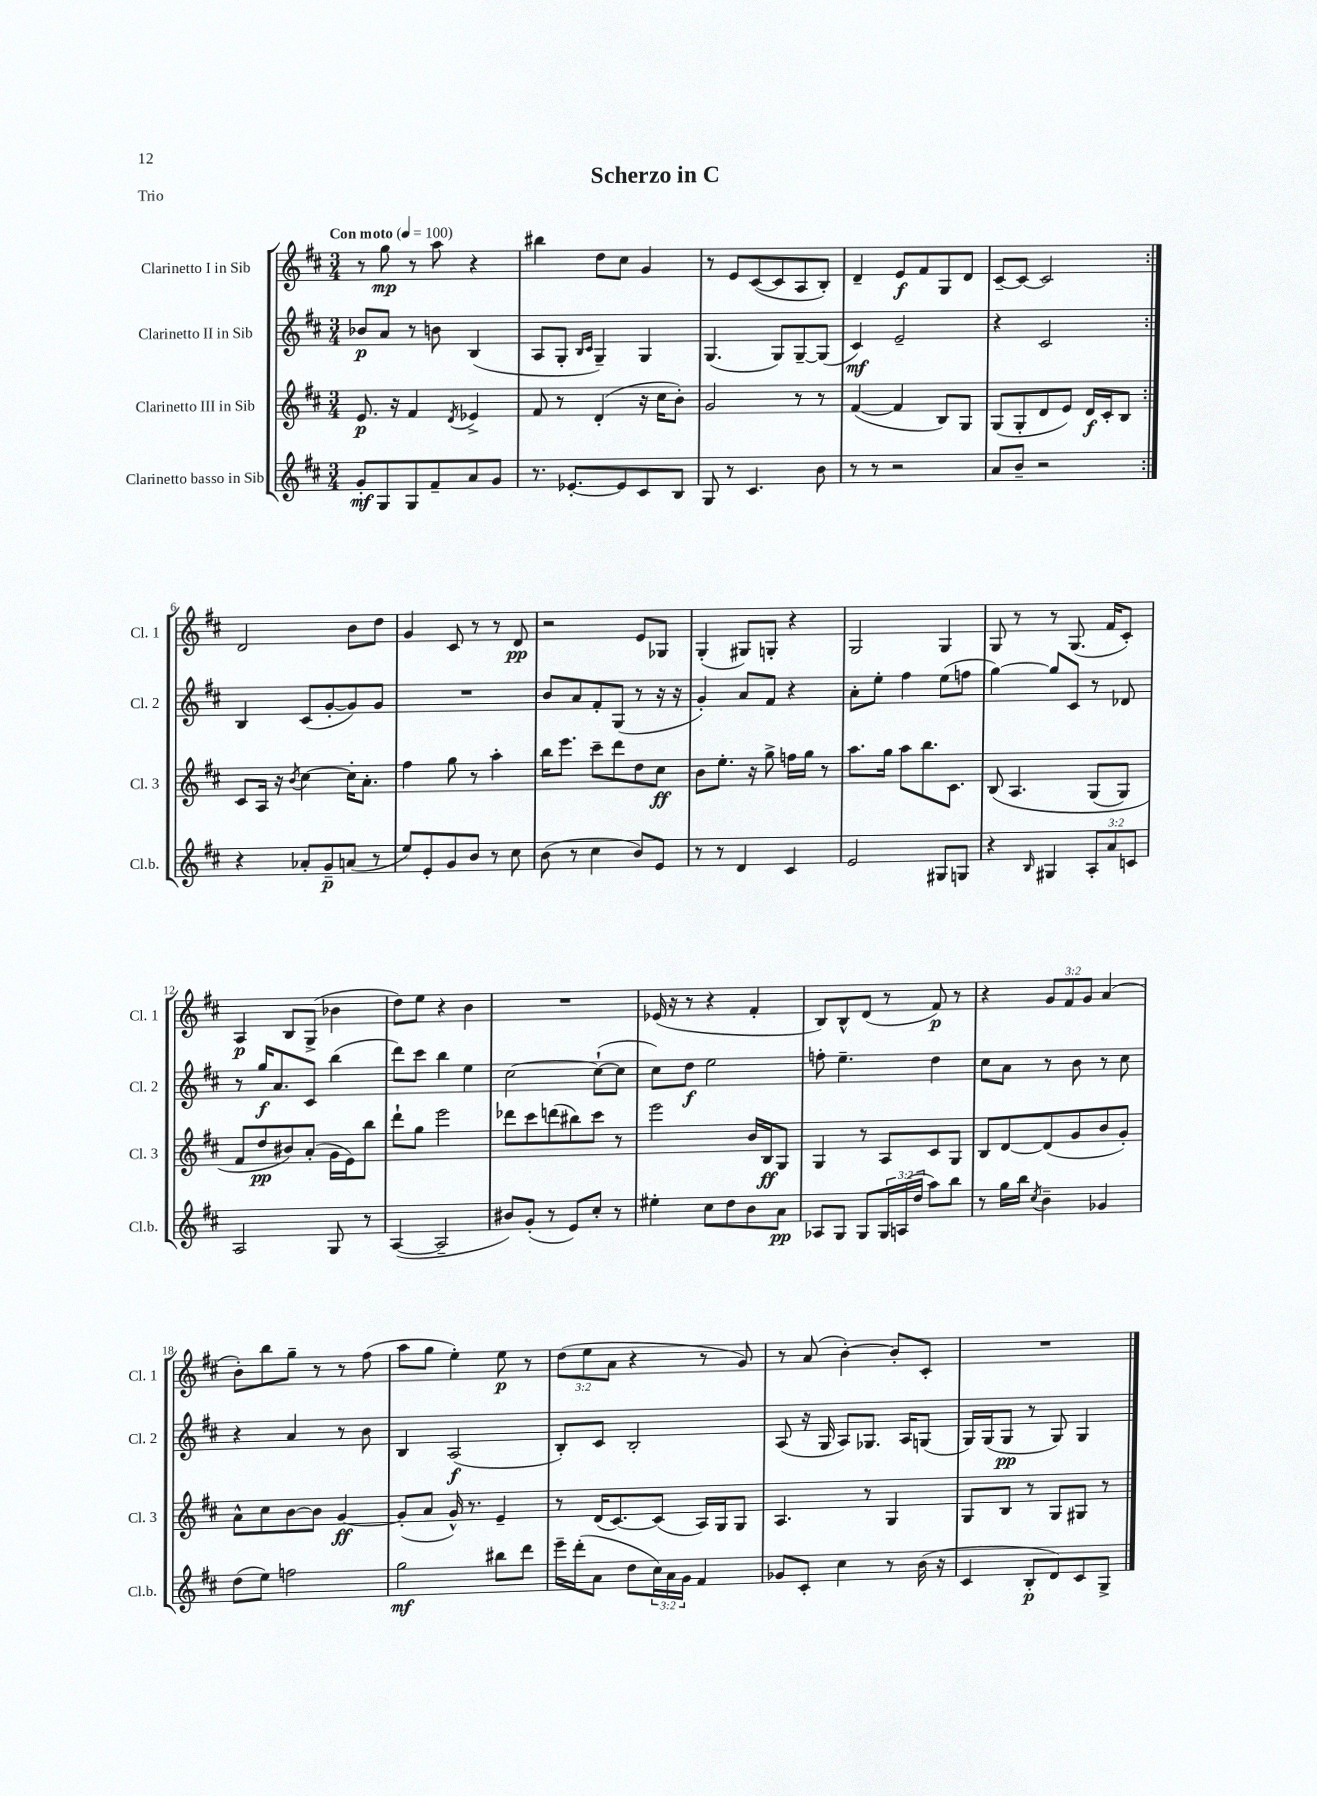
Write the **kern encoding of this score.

**kern	**dynam	**kern	**dynam	**kern	**dynam	**kern	**dynam
*part4	*part4	*part3	*part3	*part2	*part2	*part1	*part1
*staff4	*staff4	*staff3	*staff3	*staff2	*staff2	*staff1	*staff1
*I"Clarinetto basso in Sib	*	*I"Clarinetto III in Sib	*	*I"Clarinetto II in Sib	*	*I"Clarinetto I in Sib	*
*I'Cl.b.	*	*I'Cl. 3	*	*I'Cl. 2	*	*I'Cl. 1	*
*clefG2	*	*clefG2	*	*clefG2	*	*clefG2	*
*k[f#c#]	*	*k[f#c#]	*	*k[f#c#]	*	*k[f#c#]	*
*M3/4	*	*M3/4	*	*M3/4	*	*M3/4	*
*MM100	*	*MM100	*	*MM100	*	*MM100	*
=1	=1	=1	=1	=1	=1	=1	=1
!	!	!	!	!	!	!LO:TX:a:B:t=Con moto	!
8g'/L	mf	8.e/	p	8b-X/L	p	8r	.
8G/	.	.	.	8a/J	.	8gg\	mp
.	.	16r	.	.	.	.	.
8G/	.	4f#/	.	8r	.	8r	.
8f#~/	.	.	.	8bn\	.	8aa\	.
.	.	8qd/	.	.	.	.	.
8a/	.	4e-X^/	.	(4B/	.	4r	.
8g/J	.	.	.	.	.	.	.
=2	=2	=2	=2	=2	=2	=2	=2
8.r	.	8f#/	.	8A/L	.	4bb#X\	.
.	.	8r	.	8G'/J	.	.	.
[8.e-X'/L	.	.	.	.	.	.	.
.	.	.	.	16qqB/LL	.	.	.
.	.	.	.	16qqc#/JJ	.	.	.
.	.	(4d'/	.	4G~/)	.	8dd\L	.
8e-/]	.	.	.	.	.	8cc#\J	.
8c#/	.	16r	.	4G/	.	4g/	.
.	.	16cc#\KL	.	.	.	.	.
8B/J	.	8b'\J)	.	.	.	.	.
=3	=3	=3	=3	=3	=3	=3	=3
8G/	.	2g/	.	(4.G/	.	8r	.
8r	.	.	.	.	.	8e/L	.
4.c#/	.	.	.	.	.	([8c#/	.
.	.	.	.	8G/L)	.	8c#/]	.
.	.	8r	.	[8G~/	.	8A/	.
8b\	.	8r	.	(8G/J]	.	8B'/J)	.
=4	=4	=4	=4	=4	=4	=4	=4
8r	.	([4f#/	.	4c#/)	mf	4d~/	.
8r	.	.	.	.	.	.	.
2r	.	4f#/]	.	2e~/	.	8e/L	f
.	.	.	.	.	.	8f#/	.
.	.	8B/L)	.	.	.	8G/	.
.	.	8G/J	.	.	.	8d/J	.
=5	=5	=5	=5	=5	=5	=5	=5
8a/L	.	(8G/L	.	4r	.	[8c#~/L	.
8b~/J	.	8G'/	.	.	.	8c#/J_	.
2r	.	8d/	.	2c#/	.	2c#/]	.
.	.	8e/J)	.	.	.	.	.
.	.	16d/LL	f	.	.	.	.
.	.	16c#'/J	.	.	.	.	.
.	.	8B/J	.	.	.	.	.
!!LO:LB:g=z
=6:|!	=6:|!	=6:|!	=6:|!	=6:|!	=6:|!	=6:|!	=6:|!
4r	.	8c#/L	.	4B/	.	2d/	.
.	.	16A/Jk	.	.	.	.	.
.	.	16r	.	.	.	.	.
.	.	8qb/	.	.	.	.	.
8a-X'/L	.	[4cc#\	.	(8c#/L	.	.	.
8g~/	p	.	.	[8g'/	.	.	.
(8an/J	.	16cc#'\KL]	.	8g/])	.	8b\L	.
.	.	8.a'\J	.	.	.	.	.
8r	.	.	.	8g/J	.	8dd\J	.
=7	=7	=7	=7	=7	=7	=7	=7
8ee/L)	.	4ff#\	.	2.r	.	4g/	.
8e'/	.	.	.	.	.	.	.
8g/	.	8gg\	.	.	.	8c#/	.
8b/J	.	8r	.	.	.	8r	.
8r	.	4aa'\	.	.	.	8r	.
8cc#\	.	.	.	.	.	8d/	pp
=8	=8	=8	=8	=8	=8	=8	=8
(8b\	.	16bb\KL	.	8b/L	.	2r	.
.	.	8.eee\J	.	.	.	.	.
8r	.	.	.	8a/	.	.	.
4cc#\	.	8ccc#~\L	.	8f#'/	.	.	.
.	.	8ddd\	.	(8G/J	.	.	.
8b/L)	.	8dd\	.	8r	.	8e/L	.
8e/J	.	8cc#\J	ff	16r	.	8G-X/J	.
.	.	.	.	16r	.	.	.
=9	=9	=9	=9	=9	=9	=9	=9
8r	.	8b\L	.	4g'/)	.	(4G'/	.
8r	.	8.ee'\J	.	.	.	.	.
4d/	.	.	.	8a/L	.	8G#X/L)	.
.	.	16r	.	.	.	.	.
.	.	8gg^\	.	8f#/J	.	8Gn'/J	.
4c#/	.	16ffn\LL	.	4r	.	4r	.
.	.	16gg\JJ	.	.	.	.	.
.	.	8r	.	.	.	.	.
=10	=10	=10	=10	=10	=10	=10	=10
2e/	.	8.aa\L	.	8a'\L	.	2G/	.
.	.	.	.	8ee'\J	.	.	.
.	.	16gg\Jk	.	.	.	.	.
.	.	8aa\L	.	4ff#\	.	.	.
.	.	8.bb\	.	.	.	.	.
8G#X/L	.	.	.	(8ee\L	.	4G/	.
.	.	8.c#\J	.	.	.	.	.
8Gn/J	.	.	.	8ffn\J	.	.	.
=11	=11	=11	=11	=11	=11	=11	=11
4r	.	(8B/	.	[4gg\)	.	8G/	.
.	.	4.A/	.	.	.	8r	.
16qqB/	.	.	.	.	.	.	.
4G#X/	.	.	.	8gg/L]	.	8r	.
.	.	.	.	8c#/J	.	(8.G/	.
12A'/L	.	(8G/L	.	8r	.	.	.
.	.	.	.	.	.	16f#/KL	.
12a/	.	.	.	.	.	.	.
.	.	8G/J)	.	8d-X/	.	8c#'/J)	.
12cn/J	.	.	.	.	.	.	.
!!LO:LB:g=z
=12	=12	=12	=12	=12	=12	=12	=12
2A/	.	8f#/L	.	8r	.	4A/	p
.	.	8dd/	pp	16gg/KL	f	.	.
.	.	.	.	8.a/	.	.	.
.	.	8b#X/)	.	.	.	8B/L	.
.	.	(8a'/J	.	8c#/J	.	(8G^/J	.
8G/	.	16g\LL	.	(4bb\	.	4b-X\	.
.	.	16e\J)	.	.	.	.	.
8r	.	8bb\J	.	.	.	.	.
=13	=13	=13	=13	=13	=13	=13	=13
([4A/	.	8ddd`\L	.	8ddd\L)	.	8dd\L)	.
.	.	8gg\J	.	8ccc#\J	.	8ee\J	.
2A~/]	.	2eee\	.	4bb\	.	4r	.
.	.	.	.	4ee\	.	4b\	.
=14	=14	=14	=14	=14	=14	=14	=14
8b#X/L)	.	8ddd-X\L	.	[2cc#\	.	2.r	.
(8g'/J	.	8ccc#\	.	.	.	.	.
8r	.	(8dddn\	.	.	.	.	.
8e/L)	.	8bb#X\)	.	.	.	.	.
8cc#'/J	.	8ccc#\J	.	(8cc#`\L_	.	.	.
8r	.	8r	.	8cc#\J]	.	.	.
=15	=15	=15	=15	=15	=15	=15	=15
4ee#X'\	.	2eee\	.	8cc#\L)	.	(16e-X/	.
.	.	.	.	.	.	16r	.
.	.	.	.	8dd\J	f	8r	.
8cc#\L	.	.	.	2ee\	.	4r	.
8dd\	.	.	.	.	.	.	.
8b\	.	16b/LL	.	.	.	4f#'/	.
.	.	16B/J	ff	.	.	.	.
8a\J	pp	8G/J	.	.	.	.	.
=16	=16	=16	=16	=16	=16	=16	=16
8A-X/L	.	4G/	.	8ffn'\	.	8B/L)	.
8G/J	.	.	.	4.ee~\	.	8B^^/	.
8G/L	.	8r	.	.	.	(8d/J	.
24G/L	.	8A/L	.	.	.	8r	.
(24An/	.	.	.	.	.	.	.
24dd/JJ	.	.	.	.	.	.	.
8aa\L)	.	8c#/	.	4dd\	.	8f#/)	p
8bb\J	.	8G/J	.	.	.	8r	.
=17	=17	=17	=17	=17	=17	=17	=17
8r	.	8B/L	.	8cc#\L	.	4r	.
16gg\LL	.	[8d/	.	8a\J	.	.	.
16bb\JJ	.	.	.	.	.	.	.
8qcc#/	.	.	.	.	.	.	.
4b~\	.	(8d/]	.	8r	.	12g/L	.
.	.	.	.	.	.	12f#/	.
.	.	8g/	.	8b\	.	.	.
.	.	.	.	.	.	12g/J	.
4g-X/	.	8b/	.	8r	.	(4a/	.
.	.	8g'/J)	.	8cc#\	.	.	.
!!LO:LB:g=z
=18	=18	=18	=18	=18	=18	=18	=18
(8dd\L	.	8a^^\L	.	4r	.	8b'\L)	.
8ee\J)	.	8cc#\	.	.	.	8bb\	.
2ffn\	.	[8b\	.	4a/	.	8gg~\J	.
.	.	8b\J]	.	.	.	8r	.
.	.	[4g/	ff	8r	.	8r	.
.	.	.	.	8b\	.	(8ff#\	.
=19	=19	=19	=19	=19	=19	=19	=19
2gg\	mf	(8g'/L]	.	4B/	.	8aa\L	.
.	.	8a/J	.	.	.	8gg\J	.
.	.	16g^^/)	.	(2A/	f	4ee'\)	.
.	.	8.r	.	.	.	.	.
8bb#X\L	.	4e~/	.	.	.	8ee\	p
8ddd\J	.	.	.	.	.	8r	.
=20	=20	=20	=20	=20	=20	=20	=20
16eee~\LL	.	8r	.	8B'/L)	.	(12dd\L	.
(16ddd'\J	.	.	.	.	.	.	.
.	.	.	.	.	.	12ee\	.
8a\J	.	(16d/KL	.	8c#/J	.	.	.
.	.	.	.	.	.	12a\J	.
.	.	[8.c#/)	.	.	.	.	.
8dd\L	.	.	.	2B'/	.	4r	.
24cc#\L)	.	(8c#/J]	.	.	.	.	.
24a\	.	.	.	.	.	.	.
24g\JJ	.	.	.	.	.	.	.
4f#/	.	16A/LL)	.	.	.	8r	.
.	.	16G/J	.	.	.	.	.
.	.	8G/J	.	.	.	8g/)	.
=21	=21	=21	=21	=21	=21	=21	=21
8g-X/L	.	4.A/	.	(8A/	.	8r	.
8c#'/J	.	.	.	16r	.	(8a/	.
.	.	.	.	16G/	.	.	.
4cc#\	.	.	.	8A/L)	.	[4b'\)	.
.	.	8r	.	8.G-X/J	.	.	.
8r	.	4G/	.	.	.	8b'/L]	.
.	.	.	.	16A/KL	.	.	.
(16b\	.	.	.	(8Gn/J	.	8c#'/J	.
16r	.	.	.	.	.	.	.
=22	=22	=22	=22	=22	=22	=22	=22
4c#/	.	8G/L	.	16G/LL)	.	2.r	.
.	.	.	.	(16G/J	.	.	.
.	.	8B/J	.	8G/J	pp	.	.
8B'/L	p	8r	.	8r	.	.	.
8d/)	.	8G/L	.	8G/)	.	.	.
8c#/	.	8G#X/J	.	4G/	.	.	.
8G^/J	.	8r	.	.	.	.	.
==	==	==	==	==	==	==	==
*-	*-	*-	*-	*-	*-	*-	*-
